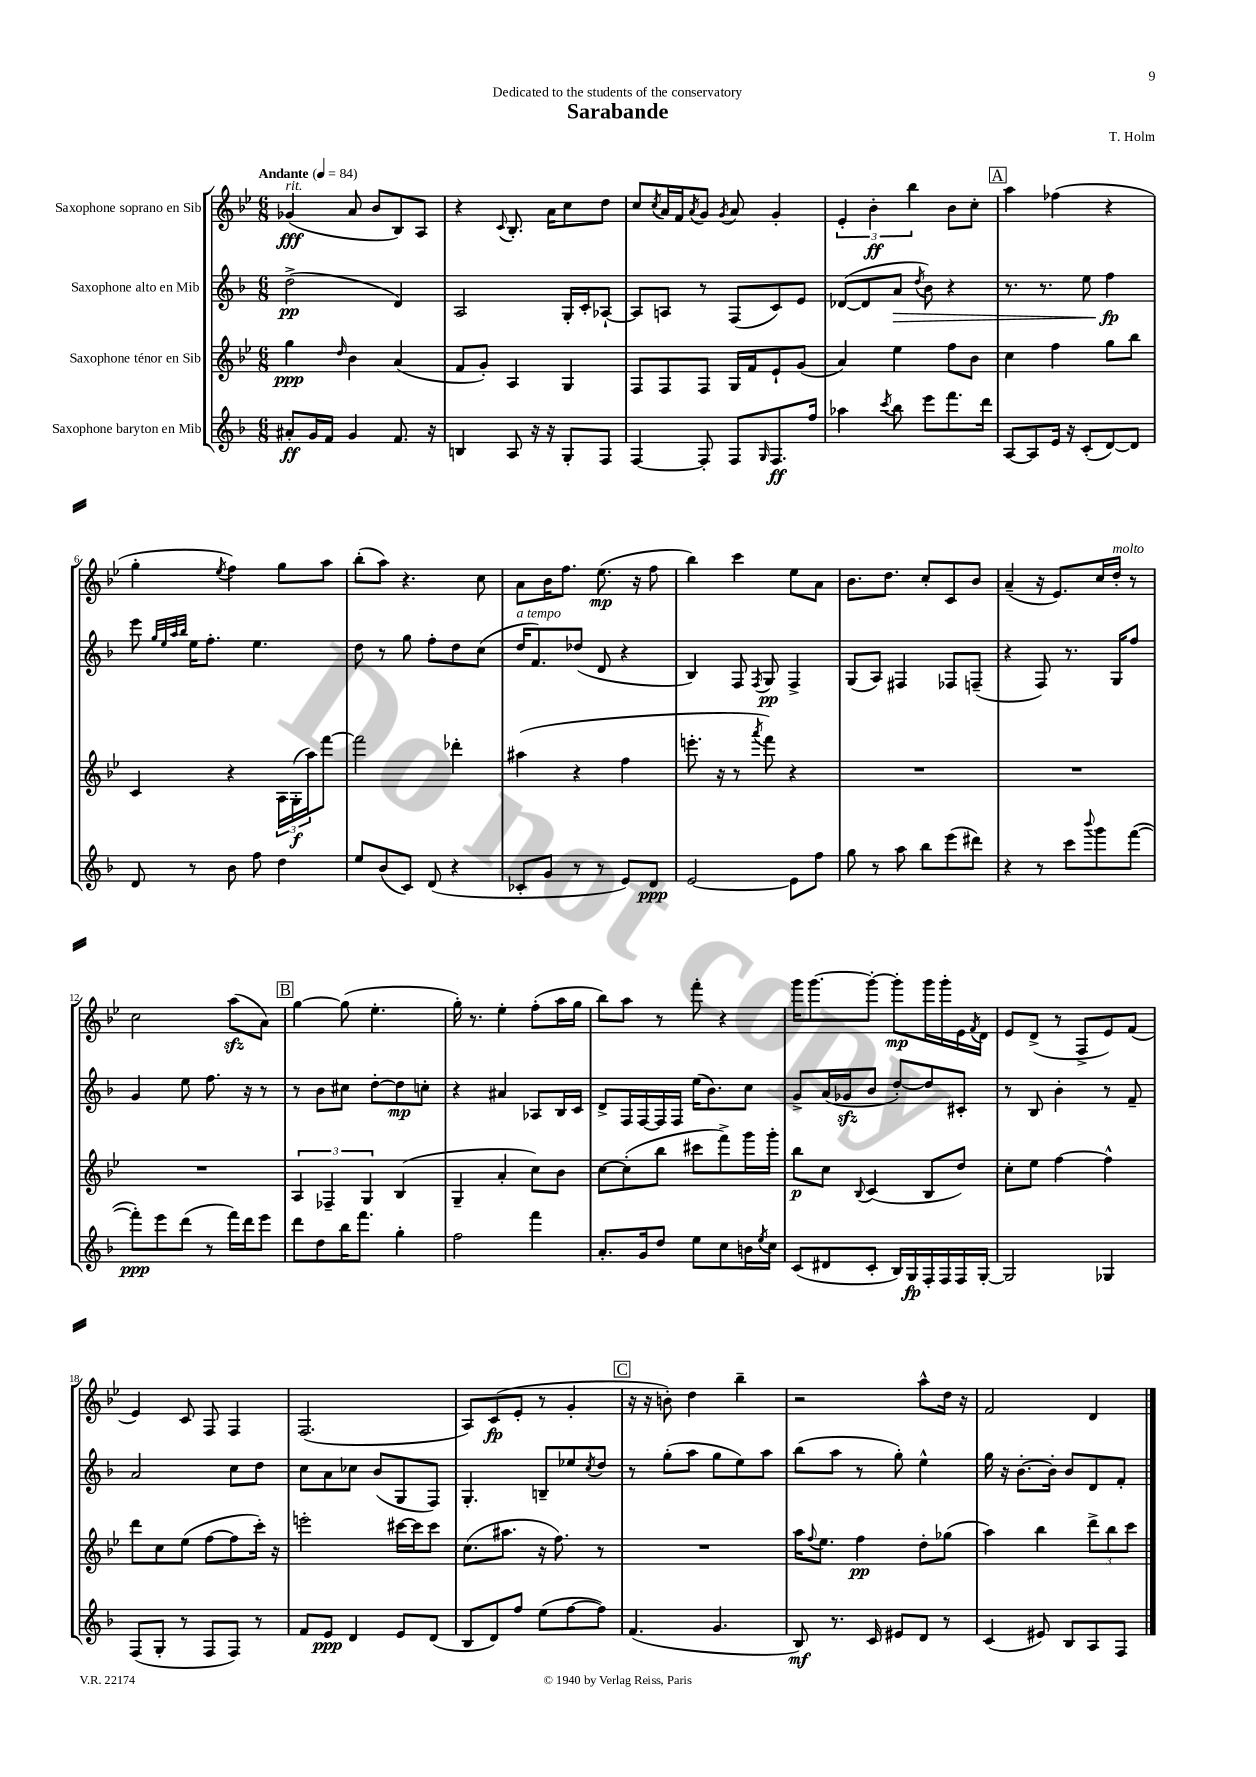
\header { title = "Sarabande" composer = "T. Holm" dedication = "Dedicated to the students of the conservatory" }
<<
\new StaffGroup <<
\new Staff = "s0" \with { instrumentName = "Saxophone soprano en Sib" } {
    \clef treble \key bes \major \numericTimeSignature \time 6/8 \tempo "Andante" 4 = 84
    ges'4\fff^\markup { \italic "rit." }( a'8 bes'8 bes8) a8 |
    r4 \appoggiatura { c'8 } bes8.-. a'16 c''8 d''8 |
    c''8 \acciaccatura { c''8 } a'16 f'16 \acciaccatura { a'8 } g'8 \acciaccatura { g'8 } a'8 g'4-. |
    \tuplet 3/2 { ees'4-. bes'4-.\ff bes''4 } bes'8 c''8-. |
    \mark \markup { \box "A" } a''4 fes''4( r4 |
    g''4-. \acciaccatura { ees''8 } f''4) g''8 a''8 |
    bes''8-.( a''8) r4. c''8 |
    a'8 bes'16 f''8. ees''8.\mp( r16 f''8 |
    bes''4) c'''4 ees''8 a'8 |
    bes'8. d''8. c''8-. c'8 bes'8 |
    a'4--( r16 ees'8.) c''16 d''16-.^\markup { \italic "molto" } r8 |
    c''2 a''8\sfz( a'8) |
    \mark \markup { \box "B" } g''4~ g''8( ees''4.-. |
    g''16-.) r8. ees''4-. f''8-.( a''16 g''16 |
    bes''8) a''8 r8 f'''8-. r4 |
    g'''16 g'''8.~ g'''8~-. g'''8-.\mp g'''16 g'''16-. ees'16 \acciaccatura { f'8 } d'16 |
    ees'8 d'8->( r8 f8-> ees'8) f'8( |
    ees'4) c'8 f8 f4 |
    f2.( |
    a8) c'8\fp( ees'8-. r8 g'4-. |
    \mark \markup { \box "C" } r16 r16 b'8-.) d''4 bes''4-- |
    r2 a''8-^ d''16 r16 |
    f'2 d'4 \bar "|." |
}
\new Staff = "s1" \with { instrumentName = "Saxophone alto en Mib" } {
    \clef treble \key f \major \numericTimeSignature \time 6/8
    d''2->\pp( d'4) |
    a2 g16-. c'16-. aes8~-! |
    aes8 a8 r8 f8( c'8) e'8 |
    des'8~( des'8 a'8\> \acciaccatura { d''8 } bes'8) r4 |
    \mark \markup { \box "A" } r8. r8. e''8 f''4\fp\! |
    e'''8 \grace { g''32 e''32 a''32 bes''32 } e''16 f''8.-. e''4. |
    d''8 r8 g''8 f''8-. d''8 c''8( |
    d''16^\markup { \italic "a tempo" } f'8.) des''8( d'8 r4 |
    bes4) f8 \acciaccatura { f8 } g8\pp f4-> |
    g8( a8) fis4 fes8 f8--( |
    r4 f8) r8. g16 f''8 |
    g'4 e''8 f''8. r16 r8 |
    \mark \markup { \box "B" } r8 bes'8 cis''8 d''8~-. d''8\mp c''8-. |
    r4 ais'4 aes8 bes16 c'16 |
    d'8-> f16 f16~ f16 f16 e''16( bes'8.) c''8 |
    g'8-> a'16( ges'16\sfz bes'8 d''8~-.) d''8 cis'8-. |
    r8 bes8 bes'4-. r8 f'8-- |
    a'2 c''8 d''8 |
    c''8 a'8 ces''8 bes'8( g8 f8) |
    g4.-. b8-- ees''8 \acciaccatura { c''8 } d''8 |
    \mark \markup { \box "C" } r8 g''8-.( a''8 g''8 e''8) a''8 |
    bes''8( a''8 r8 g''8-.) e''4-^ |
    g''16 r16 bes'8.~-. bes'16-. bes'8 d'8 f'8-. \bar "|." |
}
\new Staff = "s2" \with { instrumentName = "Saxophone ténor en Sib" } {
    \clef treble \key bes \major \numericTimeSignature \time 6/8
    g''4\ppp \grace { d''16 } bes'4 a'4( |
    f'8 g'8-.) a4 g4 |
    f8 f8 f8 g16 f'16 ees'8-! g'8( |
    a'4) ees''4 f''8 bes'8 |
    \mark \markup { \box "A" } c''4 f''4 g''8 bes''8 |
    c'4 r4 \tuplet 3/2 { a16 g16-.\f( a''16) } f'''8~ |
    f'''2 des'''4-. |
    ais''4( r4 f''4 |
    e'''8.-. r16 r8 \acciaccatura { a'''8 } f'''8) r4 |
    R2. |
    R2. |
    R2. |
    \mark \markup { \box "B" } \tuplet 3/2 { a4 fes4-- g4 } bes4( |
    g4-- a'4-. c''8) bes'8 |
    c''8~ c''8-.( bes''8 cis'''8 f'''8->) g'''16 g'''16-. |
    bes''8\p c''8 \appoggiatura { bes8 } c'4( bes8 d''8) |
    c''8-. ees''8 f''4~ f''4-^ |
    d'''8 c''8 ees''8( f''8~ f''8 c'''16-.) r16 |
    e'''2-. cis'''16~ cis'''16 cis'''8 |
    c''8.( ais''8. r16 f''8.) r8 |
    \mark \markup { \box "C" } R2. |
    a''16 \appoggiatura { f''8 } ees''8. f''4\pp d''8-. ges''8( |
    a''4) bes''4 \tuplet 3/2 { d'''8-> bes''8 c'''8 } \bar "|." |
}
\new Staff = "s3" \with { instrumentName = "Saxophone baryton en Mib" } {
    \clef treble \key f \major \numericTimeSignature \time 6/8
    ais'8-.\ff g'16 f'16 g'4 f'8. r16 |
    b4 a8 r16 r16 g8-. f8 |
    f4~ f8-. f8 \grace { g16 } f8.\ff f''16 |
    aes''4 \acciaccatura { c'''8 } bes''8 e'''8 f'''8. d'''16 |
    \mark \markup { \box "A" } a8~ a8 e'16 r16 c'8-.( d'8~) d'8 |
    d'8 r8 bes'8 f''8 d''4 |
    e''8 bes'8( c'8) d'8( r4 |
    ces'8-. g'8 r8 r8 e'8) d'8\ppp |
    e'2~ e'8 f''8 |
    g''8 r8 a''8 bes''8 e'''8( dis'''8) |
    r4 r8 c'''8 \appoggiatura { bes'''8 } g'''8 f'''8~( |
    f'''8-.\ppp) e'''8 d'''8( r8 f'''16) d'''16 e'''8 |
    \mark \markup { \box "B" } d'''8 d''8 bes''16 f'''8. g''4-. |
    f''2 f'''4 |
    a'8.-. g'16 d''8 e''8 c''8 b'16 \acciaccatura { e''8 } c''16 |
    c'8( dis'8 c'8-. bes16) g16\fp f16-. f16 f16 g16~-. |
    g2 ges4 |
    f8( g8-. r8 f8 f8) r8 |
    f'8 e'8\ppp d'4 e'8 d'8( |
    bes8 d'8) f''8 e''8( f''8~ f''8) |
    \mark \markup { \box "C" } f'4.( g'4. |
    bes8\mf) r8. c'16 eis'8 d'8 r8 |
    c'4( eis'8) bes8 a8 f8 \bar "|." |
}
>>
>>
